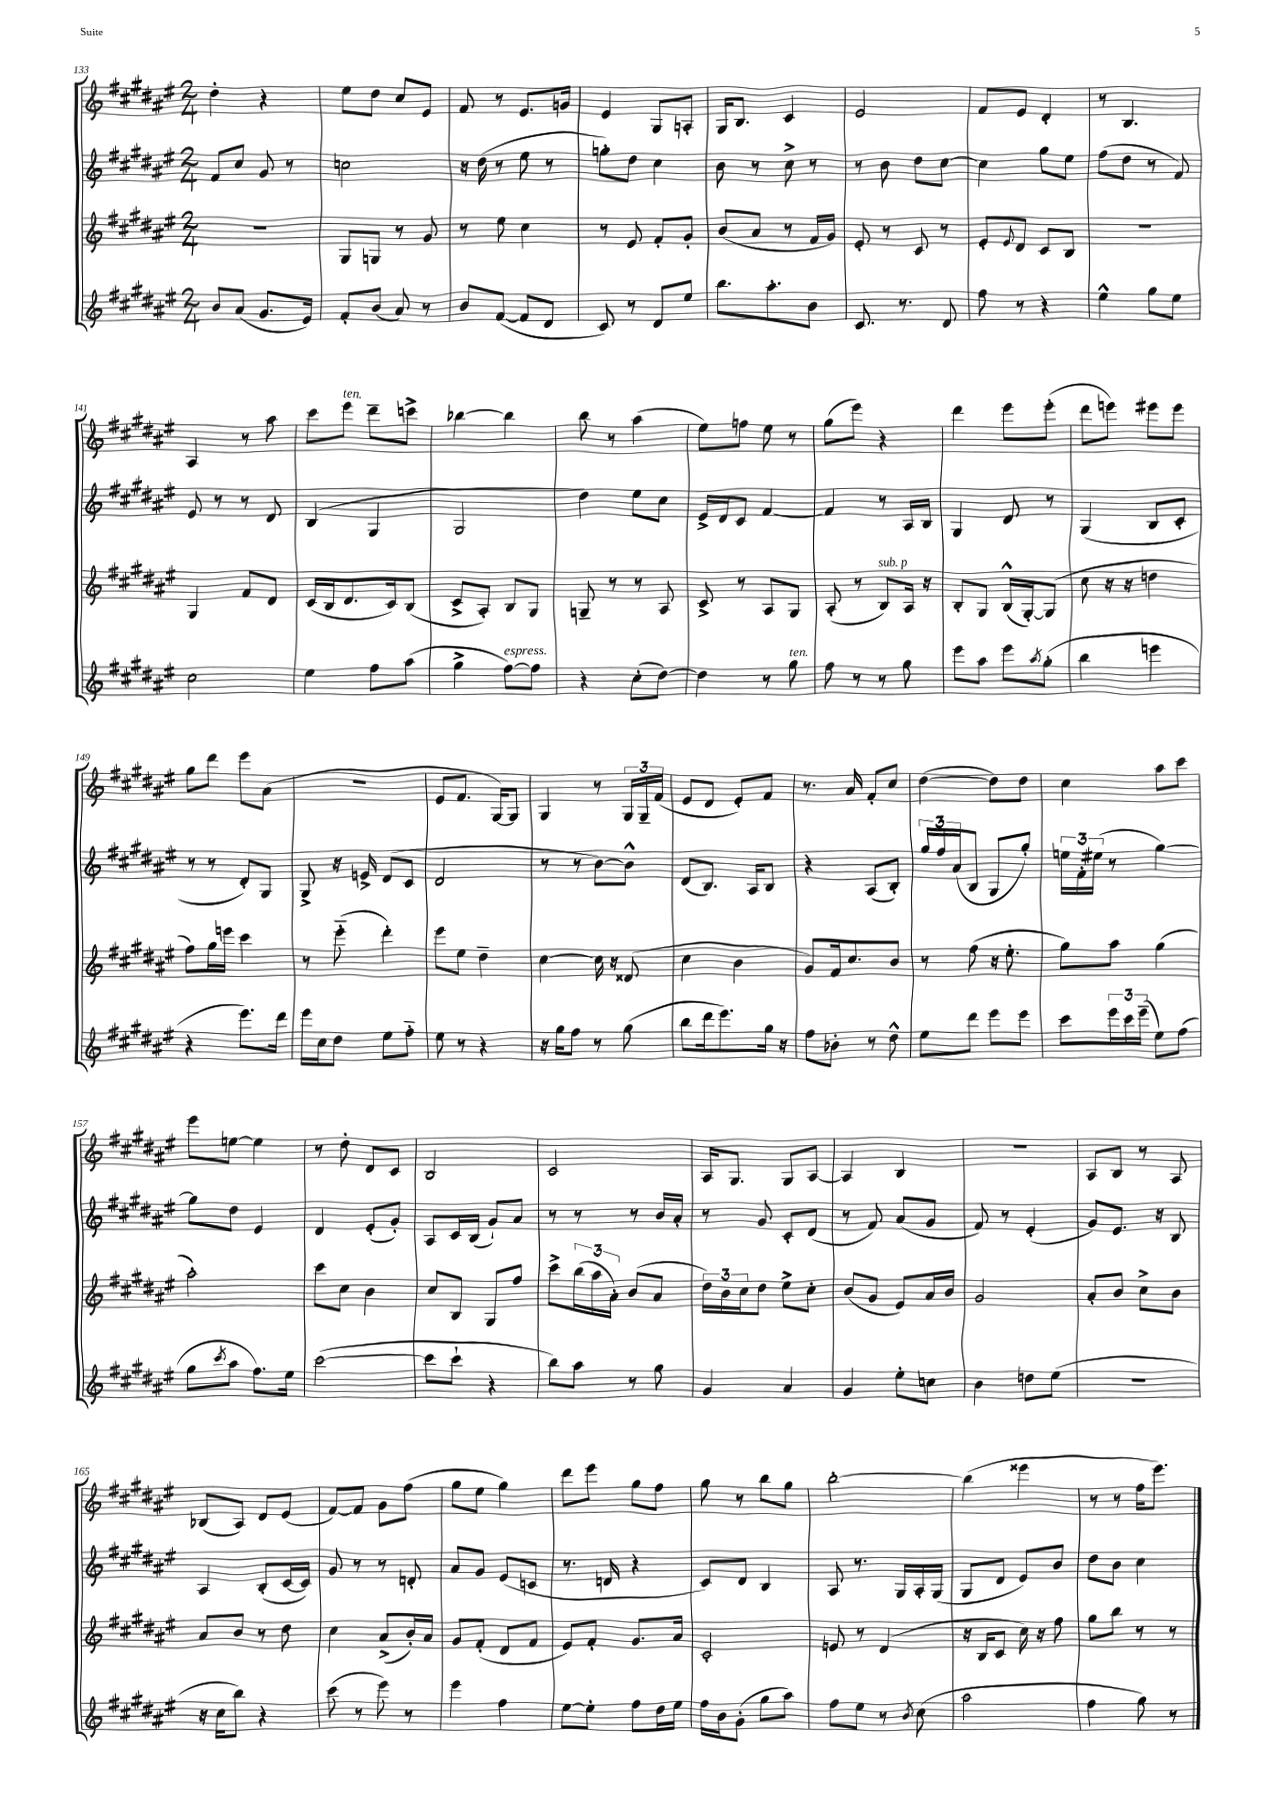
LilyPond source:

<<
\new StaffGroup <<
\new Staff = "s0" {
    \clef treble \key fis \major \numericTimeSignature \time 2/4
    dis''4-. r4 |
    eis''8 dis''8 cis''8 eis'8 |
    fis'8 r8 eis'8. g'16 |
    eis'4 gis8 a8-. |
    gis16 b8. cis'4 |
    eis'2 |
    fis'8 eis'8 dis'4-. |
    r8 b4. |
    ais4 r8 ais''8 |
    cis'''8 eis'''8^\markup { \italic "ten." } dis'''8-- c'''8-> |
    bes''4~ bes''4 |
    b''8 r8 ais''4( |
    eis''8) f''8 eis''8 r8 |
    gis''8( eis'''8) r4 |
    dis'''4 eis'''8 eis'''8-.( |
    dis'''8 e'''8) eis'''8 eis'''8 |
    gis''8 dis'''8 eis'''8 ais'8( |
    R2 |
    eis'8 fis'8. gis16~) gis8 |
    gis4 r8 \tuplet 3/2 { gis16 gis16-- fis'16( } |
    eis'8 dis'8 eis'8-.) fis'8 |
    r8. ais'16 fis'8-. cis''8 |
    dis''4~( dis''8) dis''8 |
    cis''4 ais''8 cis'''8 |
    eis'''8 e''8~ e''4 |
    r8 dis''8-. dis'8 cis'8 |
    b2 |
    cis'2 |
    ais16 gis8. gis8 ais8~ |
    ais4 b4 |
    R2 |
    ais8 b8 r8 ais8 |
    bes8( ais8) dis'8 eis'8( |
    fis'8~) fis'8 gis'8 fis''8( |
    gis''8 eis''8 gis''4) |
    dis'''8 eis'''8 gis''8 fis''8 |
    gis''8 r8 b''8 gis''8 |
    b''2~-. |
    b''4( eisis'''4 |
    r8 r8 fis''16 eis'''8.) \bar "|." |
}
\new Staff = "s1" {
    \clef treble \key fis \major \numericTimeSignature \time 2/4
    fis'8 cis''8 gis'8 r8 |
    c''2 |
    r16 dis''16( r8 eis''8 r8 |
    g''8-.) dis''8 cis''4 |
    b'8 r8 cis''8-> r8 |
    r8 b'8 dis''8 cis''8~ |
    cis''4 gis''8 eis''8 |
    fis''8( dis''8 r8 fis'8) |
    eis'8 r8 r8 dis'8 |
    b4( gis4 |
    gis2 |
    dis''4) eis''8 cis''8 |
    eis'16-> dis'16 cis'8 fis'4~ |
    fis'4 r8 ais16 b16 |
    gis4 dis'8 r8 |
    gis4( b8 cis'8-. |
    r8 r8 dis'8-.) gis8 |
    gis8-> r16 e'16-> dis'8( cis'8 |
    dis'2 |
    r8 r8 b'8~) b'8-^ |
    dis'8( b8.) ais16 b8 |
    r4 ais8( b8-.) |
    \tuplet 3/2 { gis''16 fis''16 ais'16( } b8 gis8 gis''8-.) |
    \tuplet 3/2 { e''16 fis'16-. eis''16( } r8 gis''4~) |
    gis''8 dis''8 eis'4 |
    dis'4 eis'8-.( gis'8-.) |
    ais8 cis'16 b16( gis'8-!) ais'8 |
    r8 r8 r8 b'16 ais'16-. |
    r8 gis'8 cis'8-. dis'8( |
    r8 fis'8) ais'8( gis'8 |
    fis'8) r8 eis'4-.( |
    gis'8) eis'8. r16 b8 |
    ais4 b8-.( cis'16~ cis'16) |
    gis'8 r8 r8 d'8-. |
    ais'8 gis'8 eis'8( c'8 |
    r8. d'16 r4 |
    cis'8) dis'8 b4 |
    ais8 r8. gis16 ais16-. gis16( |
    gis8 dis'8 eis'8) b'8 |
    dis''8 b'8 cis''4 \bar "|." |
}
\new Staff = "s2" {
    \clef treble \key fis \major \numericTimeSignature \time 2/4
    r2 |
    gis8 g8 r8 gis'8 |
    r8 eis''8 cis''4 |
    r8 eis'8 fis'8-. gis'8-. |
    b'8( ais'8 r8 fis'16 gis'16) |
    eis'8-. r8 cis'8 r8 |
    eis'8-. \appoggiatura { eis'8 } dis'8 cis'8 b8 |
    R2 |
    gis4 fis'8 dis'8 |
    cis'16( b16 dis'8. cis'16) b8( |
    cis'8-> ais8-.) b8 gis8 |
    g8-- r8 r8 ais8 |
    cis'8-> r8 ais8 gis8 |
    ais8-.( r8 b8^\markup { \italic "sub. p" }) ais16 r16 |
    b8-. gis8 b16-^( gis16~-.) gis8( |
    cis''8 r16 r16 d''4 |
    fis''8) gis''16 e'''16 cis'''4 |
    r8 eis'''8-_( dis'''4-.) |
    eis'''8 eis''8 dis''4-- |
    cis''4~ cis''16 r16 disis'8( |
    cis''4 b'4 |
    gis'8) fis'16 cis''8. b'8 |
    r8 fis''8( r16 eis''8.-. |
    gis''8) ais''8 gis''4( |
    ais''2-.) |
    cis'''8 cis''8 b'4 |
    cis''8 b8 gis8 fis''8 |
    cis'''8-> \tuplet 3/2 { b''16( ais''16 ais'16-.) } b'8( ais'8 |
    \tuplet 3/2 { dis''16) b'16 cis''16 } dis''8 eis''8-> cis''8-. |
    b'8( gis'8 eis'8) ais'16 b'16 |
    gis'2 |
    ais'8-. b'8 cis''8-> b'8 |
    ais'8 b'8 r8 dis''8 |
    cis''4 ais'8->( b'16-.) ais'16 |
    gis'8 fis'8-.( dis'8 fis'8 |
    eis'8) fis'8-. gis'8. ais'16 |
    cis'2-. |
    e'8 r8 dis'4( |
    r16 b16 cis'8 cis''16) r16 fis''8 |
    gis''8 b''8 r8 r8 \bar "|." |
}
\new Staff = "s3" {
    \clef treble \key fis \major \numericTimeSignature \time 2/4
    b'8 ais'8( gis'8. eis'16) |
    fis'8-. b'8( ais'8) r8 |
    b'8 fis'8~( fis'8 dis'8 |
    cis'8) r8 dis'8 eis''8 |
    b''8. ais''8.-. b'8 |
    cis'8. r8. dis'8 |
    fis''8 r8 r4 |
    eis''4-^ gis''8 eis''8 |
    cis''2 |
    eis''4 fis''8 ais''8( |
    gis''4-> fis''8~^\markup { \italic "espress." }) fis''8 |
    r4 cis''8-.( dis''8~) |
    dis''4 r8 gis''8^\markup { \italic "ten." } |
    fis''8 r8 r8 gis''8 |
    eis'''8 ais''8 eis'''8 \acciaccatura { ais''8 } gis''8-.( |
    b''4 e'''4 |
    r4 eis'''8.) dis'''16 |
    eis'''16 cis''16 dis''8 eis''8 fis''8-_ |
    eis''8 r8 r4 |
    r16 gis''16 fis''8 r8 gis''8( |
    b''8 dis'''16 eis'''8.) gis''16 r16 |
    fis''8 bes'8-. r8 dis''8-^ |
    eis''8 dis'''8 eis'''8 eis'''8 |
    cis'''8 \tuplet 3/2 { eis'''16 cis'''16 eis'''16--( } eis''8) fis''8( |
    gis''8 \acciaccatura { cis'''8 } ais''8 fis''8.) eis''16 |
    cis'''2~( |
    cis'''8 cis'''8-! r4 |
    b''8) ais''8 r8 gis''8 |
    gis'4 ais'4 |
    gis'4 eis''8-. c''8 |
    b'4 d''8 eis''8( |
    R2 |
    r16 cis''16 b''8) r4 |
    cis'''8( r8 eis'''8) r8 |
    eis'''4 fis''4 |
    eis''8~ eis''8-. fis''8 dis''16 eis''16 |
    fis''16 b'16 gis'8-.( gis''8 ais''8) |
    fis''8 eis''8 r8 \acciaccatura { b'8 } cis''8( |
    ais''2 |
    fis''4 gis''8) r8 \bar "|." |
}
>>
>>
\layout { \context { \Score currentBarNumber = #133 } }
